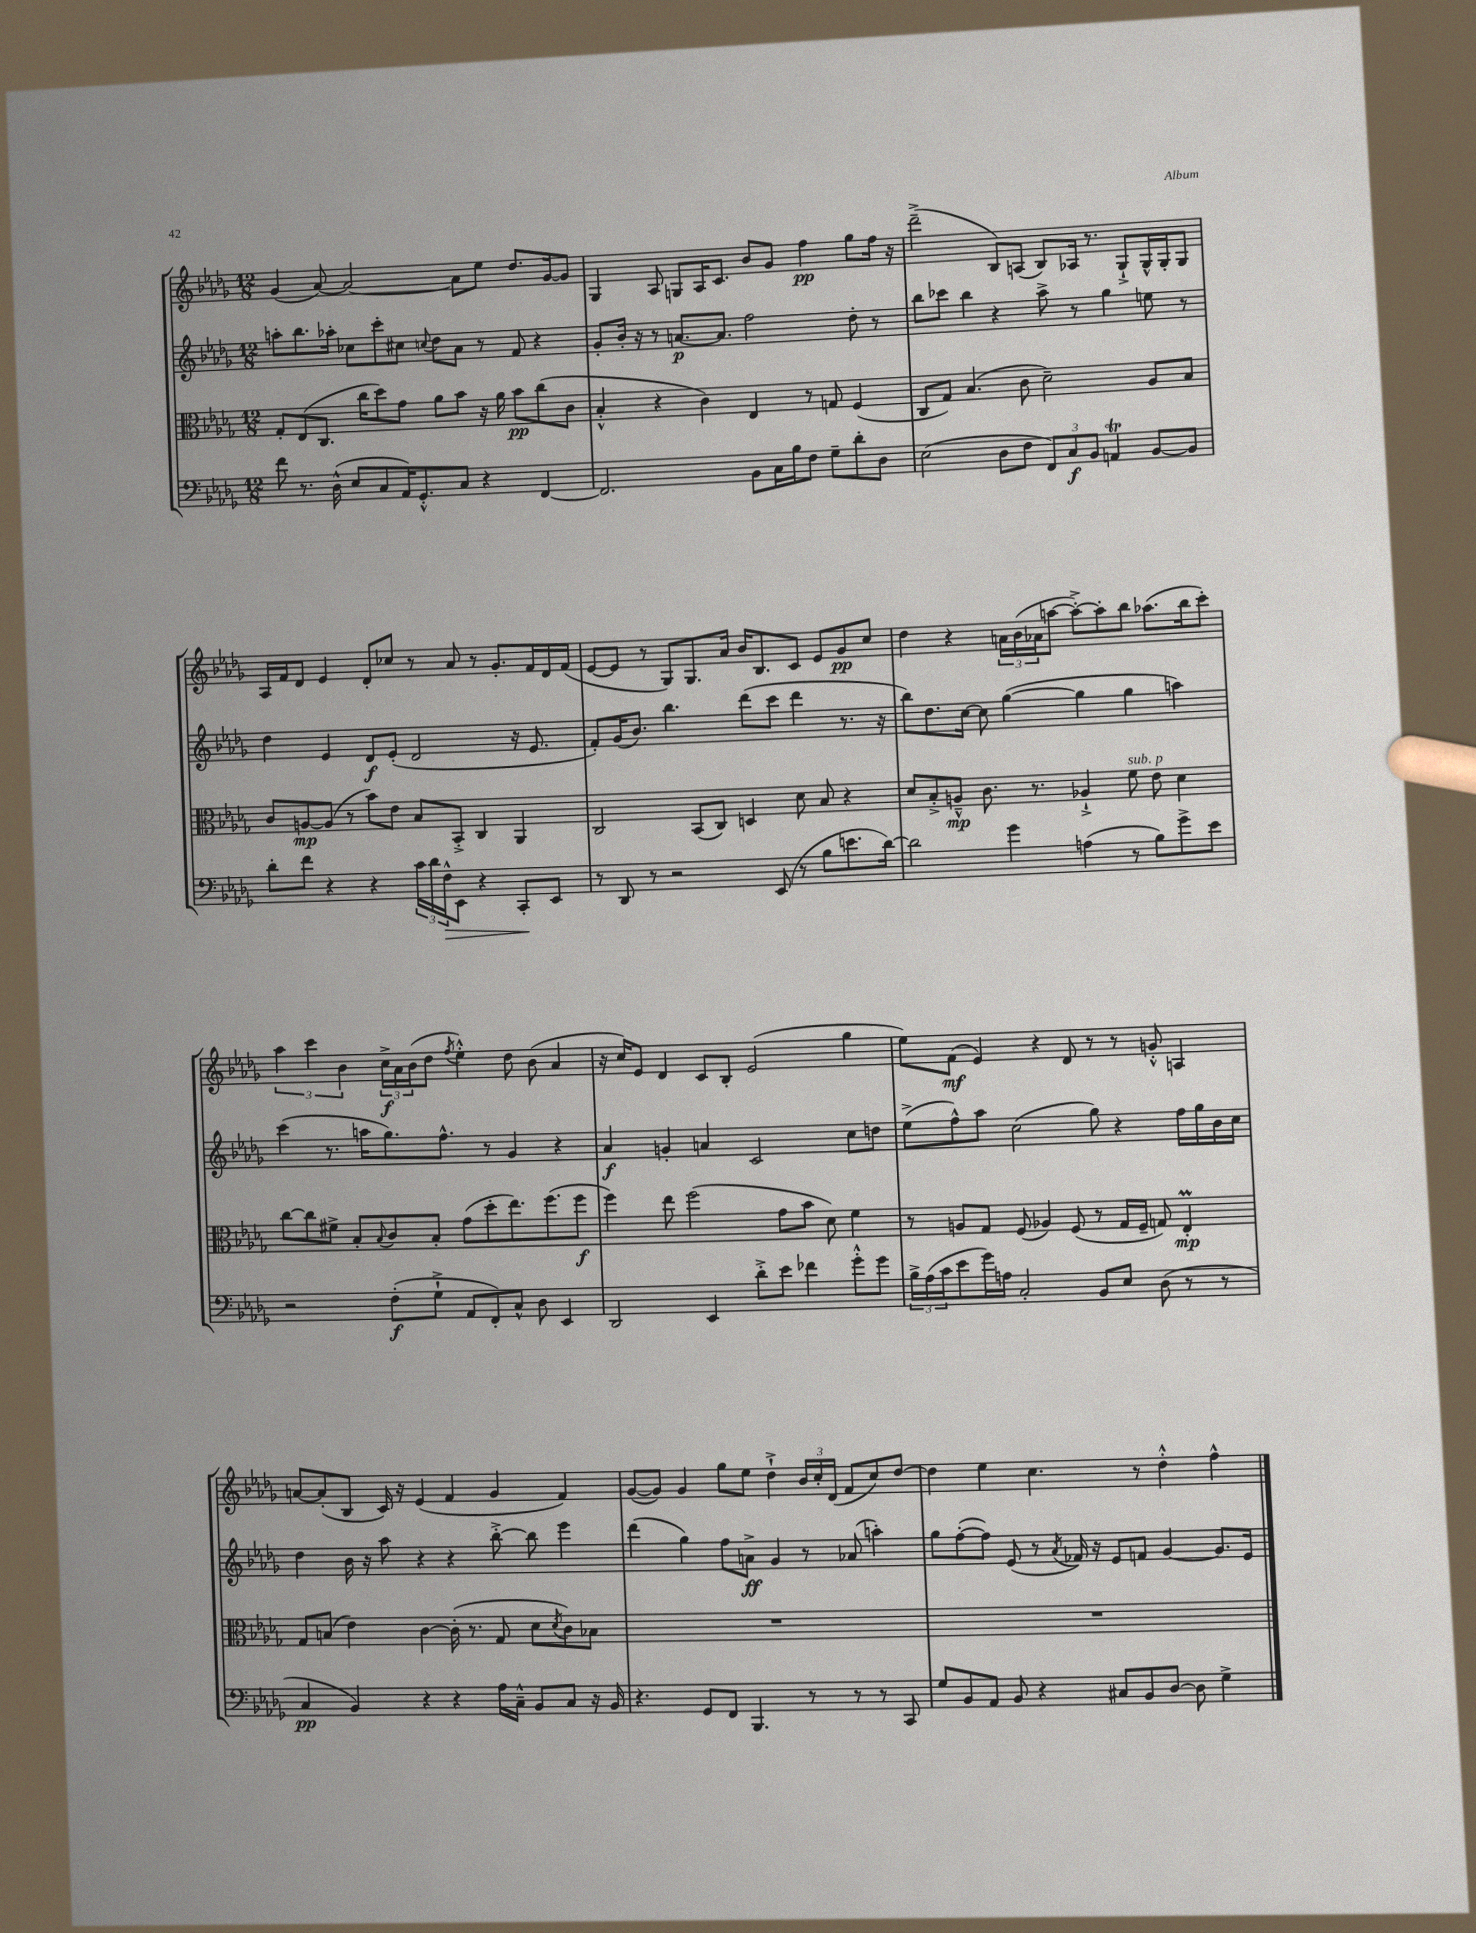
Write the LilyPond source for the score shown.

<<
\new StaffGroup <<
\new Staff = "s0" {
    \clef treble \key des \major \numericTimeSignature \time 12/8
    ges'4( aes'8~) aes'2~ aes'8 ees''8 des''8. ges'16~ ges'8 |
    ges4 aes8 g8 aes16 c'8. bes'8 ges'8 f''4\pp ges''8 f''16 r16 |
    des'''2--->( bes8) a8( bes8) aes16 r8. ges8-!-> ges16-^ ges16-. ges8 |
    aes16 f'16 des'8 ees'4 des'8-. ces''8 r8 aes'8 r8 ges'8.-. f'16 des'16 f'16( |
    ees'8~ ees'8 r8 ges8) ges8. aes'16 bes'16 bes8. c'8 ees'8 ges'8\pp c''8 |
    des''4 r4 \tuplet 3/2 { a'16 bes'16( aes'16 } a''8~ a''8~-.->) a''8-. bes''8 aes''8.( bes''16 c'''8-.) |
    \tuplet 3/2 { aes''4 c'''4 bes'4 } \tuplet 3/2 { c''16->\f aes'16 bes'16( } des''8 \acciaccatura { f''8 } ees''4-.-^) des''8 bes'8( aes'4 |
    r16 c''16) ees'8 des'4 c'8 bes8-. ees'2( ges''4 |
    ees''8) f'8\mf( ees'4) r4 des'8 r8 r8 g'8-.-^ a4 |
    a'8~ a'8-.( bes8 c'16) r16 ees'4( f'4 ges'4 f'4) |
    ges'8~( ges'8) ges'4 ges''8 ees''8 des''4-!-> \tuplet 3/2 { bes'16 c''16-. des'16( } f'8 c''8) des''8~ |
    des''4 ees''4 c''4. r8 des''4-.-^ f''4-^ \bar "|." |
}
\new Staff = "s1" {
    \clef treble \key des \major \numericTimeSignature \time 12/8
    a''8-. bes''8. aes''16-. ces''8 c'''8-. cis''8 \appoggiatura { c''8 } des''8 aes'8 r8 f'8 r4 |
    ges'8-. bes'16-. r16 r8 a'8.~\p a'8. f''2 des''8-. r8 |
    bes''8 ces'''8 bes''4 r4 aes''8-> r8 ges''4 e''8 r8 |
    des''4 ees'4 des'8\f ees'8-.( des'2 r16 ees'8. |
    f'8-.) ges'16( bes'8.) bes''4. des'''8( c'''8 des'''4 r8. r16 |
    bes''8) des''8. c''16~ c''8 ges''4~( ges''4 ges''4 a''4) |
    c'''4( r8. a''16 ges''8.) f''8.-^ r8 ges'4 r4 |
    aes'4\f g'4-. a'4 c'2 c''8 d''8 |
    ees''8->( f''8-^) aes''8 c''2( ges''8) r4 f''16 ges''16 bes'16 c''16 |
    des''4 bes'16 r16 aes''8 r4 r4 bes''8~-.-> bes''8 ees'''4 |
    des'''4( ges''4) f''8 a'8->\ff ges'4 r8 aes'8( a''4-.) |
    ges''8 f''8~-.( f''8) ees'8( r8 \acciaccatura { aes'8 } fes'16) r16 ees'8 f'8 ges'4~ ges'8. ees'16 \bar "|." |
}
\new Staff = "s2" {
    \clef alto \key des \major \numericTimeSignature \time 12/8
    ges8-. ees8( c8. c''16 des''8) ges'8 aes'8 bes'8 r16 aes'16 bes'8\pp c''8( c'8 |
    bes4-.-^ r4 c'4) ees4 r8 g8 f4( |
    c8 ges8) bes4.( c'8 des'2--) aes8 bes8 |
    c'8 a8~\mp a8( r8 bes'8) ees'8 bes8 bes,8-.-> c4 aes,4 |
    c2 bes,8( c8) d4 des'8 bes8 r4 |
    des'8 bes8-.-> a8---^\mp c'8. r8. aes4-!-> f'8^\markup { \italic "sub. p" } ees'8 des'4 |
    c''8~ c''8 fis'8-> bes8-. \appoggiatura { bes8 } c'8 bes8-. ges'8( des''8-. ees''8.) f''8.( f''8\f |
    f''4) ees''8 f''2( ges'8 bes'8 des'8) f'4 |
    r8 a8 ges8 f8( aes4) f8( r8 ges16 f16-- g8) ees4-.\prall\mp |
    ges8 b8( ees'4) c'4~ c'16-.( r8. ges8 des'8 \acciaccatura { des'8 } c'8) bes8 |
    R1. |
    R1. \bar "|." |
}
\new Staff = "s3" {
    \clef bass \key des \major \numericTimeSignature \time 12/8
    f'8 r8. des16-^( ees8 c8 aes,16) ges,8.-.-^ c8 r4 f,4~ |
    f,2. bes,8 c16 bes16 f8 ges8-- des'8-. des8 |
    ees2( des8 f8 \tuplet 3/2 { f,8) c8\f bes,8 } a,4\trill bes,8~ bes,8 |
    des'8-. f'8 r4 r4 \tuplet 3/2 { c'16 des'16 f16-^\> } ees,8 r4 c,8-.\! ees,8 |
    r8 des,8 r8 r2 ees,8( r8 bes8 e'8. des'16~) |
    des'2 ges'4 a4( r8 bes8) ges'8-> ees'8 |
    r2 f8-.\f( ges8-!-> aes,8 f,8-.) c8-^ des8 ees,4 |
    des,2 ees,4 des'8-.-> ees'8 fes'4 ges'8-.-^ ges'8 |
    \tuplet 3/2 { bes16-> aes16( c'16 } ees'8 ges'16) a16 c2-. bes,8 ees8 des8( r8 r8 |
    c4\pp bes,4) r4 r4 aes16 c16---^ bes,8 c8 r16 bes,16 |
    r4. ges,8 f,8 bes,,4. r8 r8 r8 c,8 |
    ges8 bes,8 aes,8 bes,8 r4 cis8 bes,8 des8~ des8 ges4-> \bar "|." |
}
>>
>>
\layout { \context { \Score \remove "Bar_number_engraver" } }
